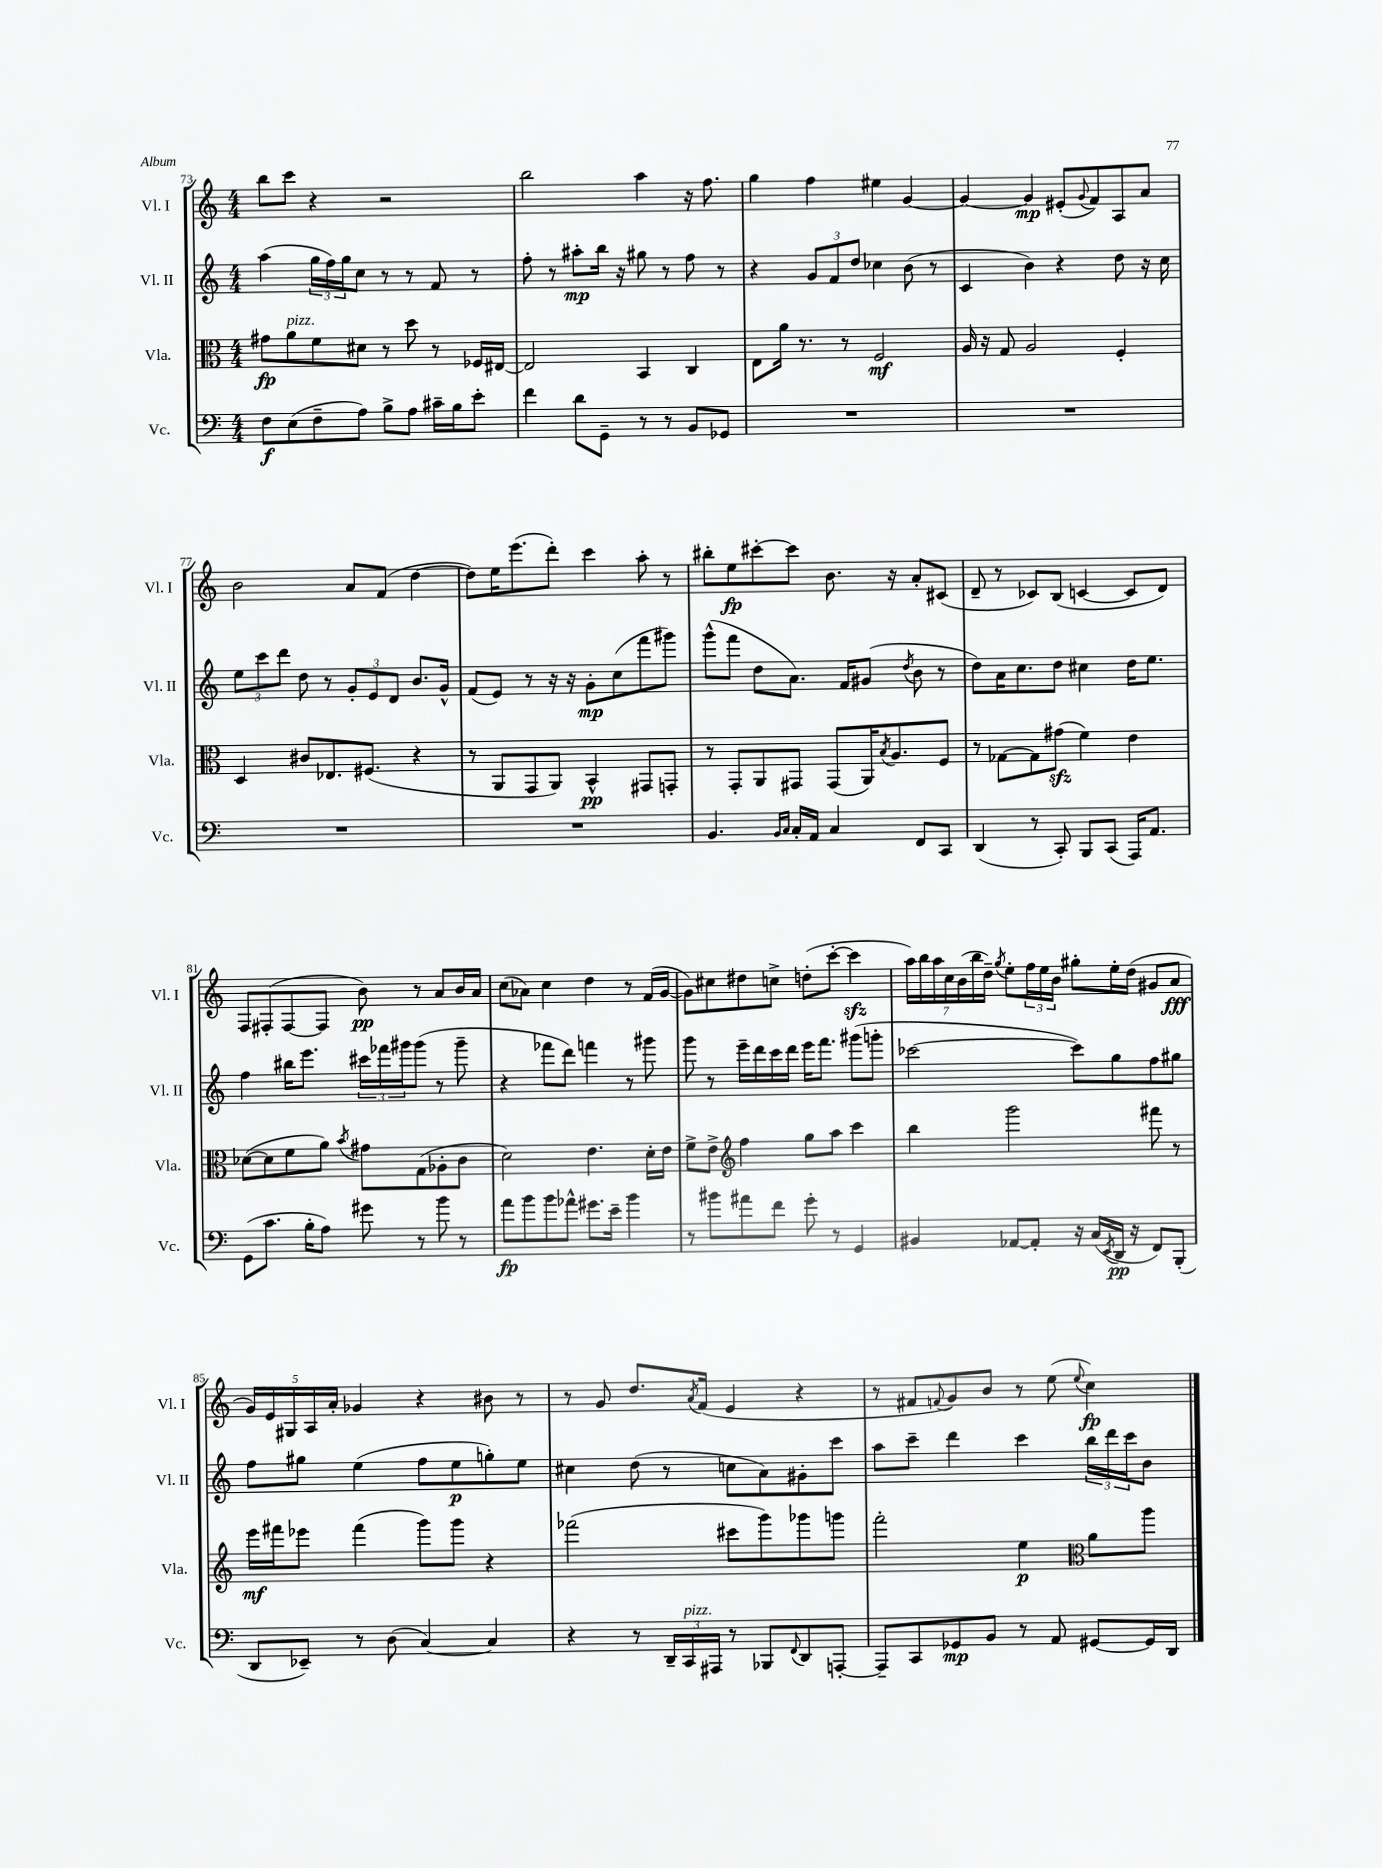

**kern	**dynam	**kern	**dynam	**kern	**dynam	**kern	**dynam
*part4	*part4	*part3	*part3	*part2	*part2	*part1	*part1
*staff4	*staff4	*staff3	*staff3	*staff2	*staff2	*staff1	*staff1
*I"Vc.	*	*I"Vla.	*	*I"Vl. II	*	*I"Vl. I	*
*I'Vc.	*	*I'Vla.	*	*I'Vl. II	*	*I'Vl. I	*
*clefF4	*	*clefC3	*	*clefG2	*	*clefG2	*
*k[]	*	*k[]	*	*k[]	*	*k[]	*
*M4/4	*	*M4/4	*	*M4/4	*	*M4/4	*
=73	=73	=73	=73	=73	=73	=73	=73
8F\L	f	8g#X\L	fp	(4aa\	.	8bb\L	.
!	!	!LO:TX:a:i:t=pizz.	!	!	!	!	!
(8E\	.	8a\	.	.	.	8ccc\J	.
8F~\	.	8f\	.	24gg\LL	.	4r	.
.	.	.	.	24ff\)	.	.	.
.	.	.	.	24gg\J	.	.	.
8A\J)	.	8d#X\J	.	8cc\J	.	.	.
8B^\L	.	8r	.	8r	.	2r	.
8A\J	.	8dd\	.	8r	.	.	.
16c#X~\LL	.	8r	.	8f/	.	.	.
16B\J	.	.	.	.	.	.	.
8e'\J	.	16F-X/LL	.	8r	.	.	.
.	.	[16E#X/JJ	.	.	.	.	.
=74	=74	=74	=74	=74	=74	=74	=74
4f\	.	2E#/]	.	8ff'\	.	2bb\	.
.	.	.	.	8r	.	.	.
8d\L	.	.	.	8aa#X'\L	mp	.	.
8GG~\J	.	.	.	16bb\Jk	.	.	.
.	.	.	.	16r	.	.	.
8r	.	4BB/	.	8gg#X\	.	4aa\	.
8r	.	.	.	8r	.	.	.
8BB/L	.	4C/	.	8ff\	.	16r	.
.	.	.	.	.	.	8.ff\	.
8GG-X/J	.	.	.	8r	.	.	.
=75	=75	=75	=75	=75	=75	=75	=75
1r	.	8E\L	.	4r	.	4gg\	.
.	.	16a\Jk	.	.	.	.	.
.	.	8.r	.	.	.	.	.
.	.	.	.	12g/L	.	4ff\	.
.	.	.	.	12f/	.	.	.
.	.	8r	.	.	.	.	.
.	.	.	.	12dd/J	.	.	.
.	.	2F/	mf	4cc-X\	.	4ee#X\	.
.	.	.	.	(8b\	.	[4g/	.
.	.	.	.	8r	.	.	.
=76	=76	=76	=76	=76	=76	=76	=76
1r	.	16A/	.	4c/	.	4g/_	.
.	.	16r	.	.	.	.	.
.	.	8G/	.	.	.	.	.
.	.	2A/	.	4b\)	.	4g/]	mp
.	.	.	.	4r	.	(8e#X'/L	.
.	.	.	.	.	.	8qqg/	.
.	.	.	.	.	.	8f/)	.
.	.	4F'/	.	8dd\	.	8A/	.
.	.	.	.	16r	.	8a/J	.
.	.	.	.	16cc\	.	.	.
!!LO:LB:g=z
=77	=77	=77	=77	=77	=77	=77	=77
1r	.	4D/	.	12ee\L	.	2b\	.
.	.	.	.	12ccc\	.	.	.
.	.	.	.	12ddd\J	.	.	.
.	.	8c#X/L	.	8dd\	.	.	.
.	.	8.E-X/	.	8r	.	.	.
.	.	.	.	12g'/L	.	8a/L	.
.	.	(8.F#X/J	.	.	.	.	.
.	.	.	.	12e/	.	.	.
.	.	.	.	.	.	(8f/J	.
.	.	.	.	12d/J	.	.	.
.	.	4r	.	8.b/L	.	[4dd\	.
.	.	.	.	16g^^/Jk	.	.	.
=78	=78	=78	=78	=78	=78	=78	=78
1r	.	8r	.	(8f/L	.	8dd\L])	.
.	.	8AA/L	.	8e/J)	.	16ee\K	.
.	.	.	.	.	.	(8.eee\	.
.	.	8GG/	.	8r	.	.	.
.	.	8AA/J)	.	16r	.	8ddd'\J)	.
.	.	.	.	16r	.	.	.
.	.	4BB^^/	pp	8g'\L	mp	4ccc\	.
.	.	.	.	(8cc\	.	.	.
.	.	8GG#X/L	.	8fff\	.	8aa'\	.
.	.	8GGn'/J	.	8ggg#X\J)	.	8r	.
=79	=79	=79	=79	=79	=79	=79	=79
4.BB/	.	8r	.	(8ggg^^\L	.	8bb#X'\L	.
.	.	8GG'/L	.	8fff\J	.	8ee\	fp
.	.	8AA/	.	8dd\L	.	[8ccc#X'\	.
16qqBB/LL	.	.	.	.	.	.	.
16qqC/JJ	.	.	.	.	.	.	.
16C'/LL	.	8GG#X/J	.	8.a\J)	.	8ccc#\J]	.
16AA/JJ	.	.	.	.	.	.	.
4C/	.	(8GG#/L	.	.	.	8.b\	.
.	.	.	.	16f/KL	.	.	.
.	.	16AA/K)	.	(8g#X/J	.	.	.
.	.	8qB/	.	.	.	.	.
.	.	8.A/	.	.	.	16r	.
.	.	.	.	8qdd/	.	.	.
8FF/L	.	.	.	8b\	.	8a'/L	.
8CC/J	.	8F/J	.	8r	.	(8c#X/J	.
=80	=80	=80	=80	=80	=80	=80	=80
(4DD/	.	8r	.	8dd\L)	.	8d~/	.
.	.	[8G-X\L	.	16a\K	.	8r	.
.	.	.	.	8.cc\	.	.	.
8r	.	8G-\]	.	.	.	8c-X/L)	.
8CC'/)	.	(8g#Xzz\J	.	8dd\J	.	(8B/J	.
8BBB/L	.	4f\)	.	4cc#X\	.	[4cn/	.
(8CC/J	.	.	.	.	.	.	.
16AAA/KL)	.	4e\	.	16dd\KL	.	8c/L]	.
8.AA/J	.	.	.	8.ee\J	.	.	.
.	.	.	.	.	.	8d/J)	.
!!LO:LB:g=z
=81	=81	=81	=81	=81	=81	=81	=81
(8GG\L	.	([8d-X\L	.	4ff\	.	8F/L	.
8.c\J	.	8d-\]	.	.	.	(8F#X'/	.
.	.	8f\	.	16bb#X\KL	.	[8F#/	.
16B'\KL	.	.	.	8.eee\J	.	.	.
8A\J)	.	8a\J)	.	.	.	8F#/J]	.
.	.	8qb/	.	.	.	.	.
8g#X\	.	8g#X\L	.	24ccc#X\LL	.	8b\)	pp
.	.	.	.	24fff-X\	.	.	.
.	.	.	.	24ggg#X\J	.	.	.
8r	.	(8G\	.	(8ggg#\J	.	8r	.
8b\	.	8A-X'\	.	8r	.	8a/L	.
8r	.	8c\J	.	8ggg#~\	.	16b/L	.
.	.	.	.	.	.	16a/JJ	.
=82	=82	=82	=82	=82	=82	=82	=82
8a\L	fp	2d\)	.	4r	.	(8cc\L	.
8b\	.	.	.	.	.	8a-X\J)	.
8b\	.	.	.	8fff-X\L	.	4cc\	.
8a-X^^\J	.	.	.	8ddd\J)	.	.	.
8.g#X\L	.	4.e\	.	4fffn\	.	4dd\	.
16e~\Jk	.	.	.	.	.	.	.
4b\	.	.	.	8r	.	8r	.
.	.	16d'\LL	.	8ggg#X\	.	(16f/LL	.
.	.	16e\JJ	.	.	.	[16g/JJ	.
=83	=83	=83	=83	=83	=83	=83	=83
8r	.	8f^\L	.	8ggg\	.	8g\L])	.
8b#X\L	.	8e^\J	.	8r	.	8cc#X\	.
*	*	*clefG2	*	*	*	*	*
8a#X\	.	4ff\	.	16eee~\LL	.	8dd#X\	.
.	.	.	.	16ddd\	.	.	.
8f\J	.	.	.	16ccc\	.	8ccn^\J	.
.	.	.	.	16ddd\JJ	.	.	.
8g'\	.	8gg\L	.	16eee\KL	.	(8ddn'\L	.
.	.	.	.	8.fff\J	.	.	.
8r	.	8aa\J	.	.	.	[8ccc'\J	.
4GG/	.	4ccc\	.	(8ggg#X\L	.	4ccczz\]	.
.	.	.	.	8gggn'\J	.	.	.
=84	=84	=84	=84	=84	=84	=84	=84
4BB#X/	.	4bb\	.	[2ccc-X\	.	28aa\LL)	.
.	.	.	.	.	.	28bb\	.
.	.	.	.	.	.	28aa\	.
.	.	.	.	.	.	28cc\	.
.	.	.	.	.	.	(28b\	.
.	.	.	.	.	.	28bb\	.
.	.	.	.	.	.	28dd~\JJ)	.
.	.	.	.	.	.	8qgg/	.
[8AA-X/L	.	2ggg\	.	.	.	8ee'\L	.
8AA-'/J]	.	.	.	.	.	24ff\L	.
.	.	.	.	.	.	24ee\	.
.	.	.	.	.	.	24b\JJ	.
16r	.	.	.	8ccc-\L])	.	8gg#X'\L	.
(16C/LL	.	.	.	.	.	.	.
8qEE/	.	.	.	.	.	.	.
16DD/JJ	pp	.	.	8gg\	.	16ee'\L	.
16r	.	.	.	.	.	(16dd\JJ	.
8FF/L)	.	8fff#X\	.	8ff\	.	8g#X/L	.
(8BBB'/J	.	8r	.	8gg#X\J	.	8a/J	fff
!!LO:LB:g=z
=85	=85	=85	=85	=85	=85	=85	=85
8DD/L	.	16eee\LL	mf	8ff\L	.	20g/LL)	.
.	.	.	.	.	.	20e/	.
.	.	16fff#X\J	.	.	.	.	.
.	.	.	.	.	.	20G#X/	.
8EE-X~/J)	.	8eee-X\J	.	8gg#X\J	.	.	.
.	.	.	.	.	.	20A/	.
.	.	.	.	.	.	20a'/JJ	.
8r	.	(4fff#\	.	(4ee\	.	4g-X/	.
(8D\	.	.	.	.	.	.	.
[4C/)	.	8ggg\L)	.	8ff\L	.	4r	.
.	.	8ggg\J	.	8ee\	p	.	.
4C/]	.	4r	.	8ggn'\)	.	8b#X\	.
.	.	.	.	8ee\J	.	8r	.
=86	=86	=86	=86	=86	=86	=86	=86
4r	.	(2fff-X\	.	4cc#X\	.	8r	.
.	.	.	.	.	.	8g/	.
8r	.	.	.	(8dd\	.	8.dd/L	.
24DD~/LL	.	.	.	8r	.	.	.
!LO:TX:a:i:t=pizz.	!	!	!	!	!	!	!
24CC/	.	.	.	.	.	.	.
.	.	.	.	.	.	8qa/	.
.	.	.	.	.	.	(16f/Jk	.
24AAA#X/JJ	.	.	.	.	.	.	.
8r	.	8ccc#X\L	.	8ccn\L	.	4e/	.
8BBB-X/L	.	8ggg\)	.	8a\)	.	.	.
8qqFF/	.	.	.	.	.	.	.
8DD/	.	8ggg-X\	.	8g#X'\	.	4r	.
[8AAAn'/J	.	8gggn\J	.	8ccc\J	.	.	.
=87	=87	=87	=87	=87	=87	=87	=87
8AAA~/L]	.	2fff'\	.	8aa\L	.	8r	.
8CC/	.	.	.	8ccc~\J	.	8f#X/L	.
.	.	.	.	.	.	8qqfn/	.
8GG-X/	mp	.	.	4ddd\	.	8g/)	.
8BB/J	.	.	.	.	.	8b/J	.
8r	.	4ee\	p	4ccc\	.	8r	.
8AA/	.	.	.	.	.	(8ee\	.
*	*	*clefC3	*	*	*	*	*
.	.	.	.	.	.	8qqee/	.
[8GG#X/L	.	8a\L	.	24bb\LL	.	4cc\)	fp
.	.	.	.	24ddd\	.	.	.
.	.	.	.	24ccc\J	.	.	.
16GG#/L]	.	8aa\J	.	8b\J	.	.	.
16DD/JJ	.	.	.	.	.	.	.
==	==	==	==	==	==	==	==
*-	*-	*-	*-	*-	*-	*-	*-
